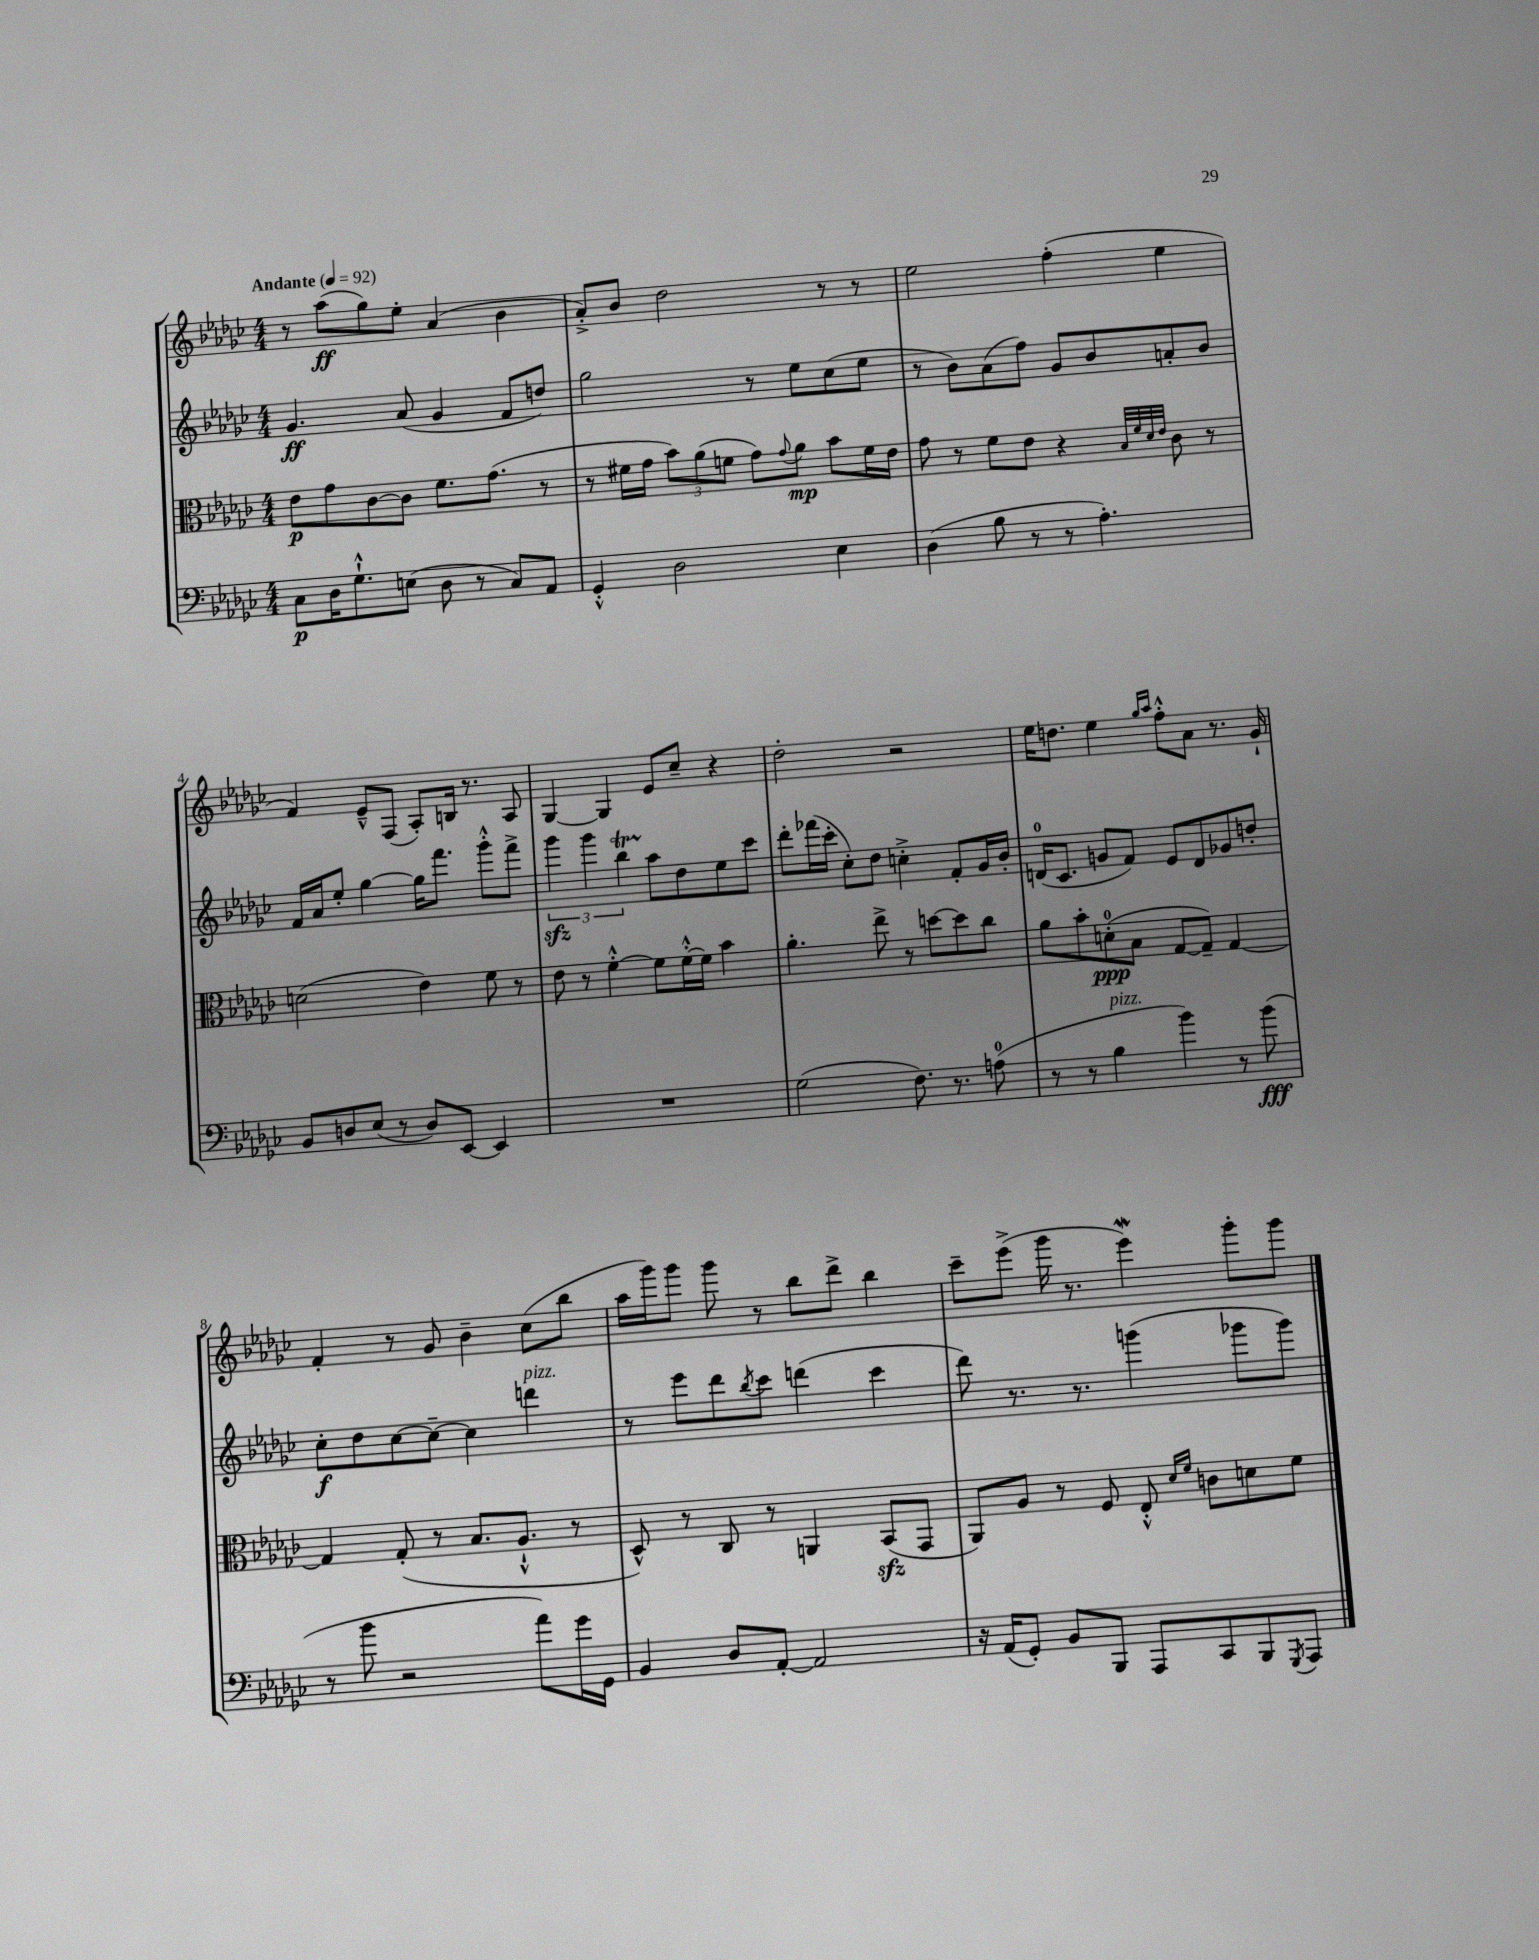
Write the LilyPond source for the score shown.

<<
\new StaffGroup <<
\new Staff = "s0" {
    \clef treble \key ges \major \numericTimeSignature \time 4/4 \tempo "Andante" 4 = 92
    r8 aes''8\ff( ges''8) ees''8-. aes'4( bes'4 |
    aes'8-.->) bes'8 des''2 r8 r8 |
    ees''2 f''4-.( ees''4 |
    f'4) ees'8---^ f8( aes8-.) b16 r8. aes8 |
    ges4~ ges4 ees'8 ces''8-- r4 |
    des''2-. r2 |
    ees''16 d''8. ees''4 \grace { ges''16 aes''16 } f''8-.-^ aes'8 r8. ges'16-! |
    f'4-. r8 ges'8 bes'4-- ces''8( bes''8 |
    aes''16 ges'''16) ges'''8 ges'''8 r8 bes''8 des'''8-> bes''4 |
    ces'''8-- ees'''8->( ges'''16 r8. ees'''4\mordent) ges'''8-. ges'''8 \bar "|." |
}
\new Staff = "s1" {
    \clef treble \key ges \major \numericTimeSignature \time 4/4
    ges'4.\ff aes'8( ges'4 f'8 d''8) |
    ges''2 r8 ees''8 ces''8( ees''8 |
    r8 bes'8) aes'8( f''8) ges'8 bes'8 a'8-. bes'8 |
    f'16 aes'16 ees''8-. ges''4~ ges''16 f'''8. ges'''8-.-^ f'''8-> |
    \tuplet 3/2 { ges'''4\sfz ges'''4 bes''4\startTrillSpan } aes''8\stopTrillSpan des''8 ees''8 ces'''8 |
    des'''8-. fes'''16( ces'''16-. ces''8-.) des''8 c''4-.-> f'8-. ges'16 bes'16-. |
    d'16-0( ces'8. g'8 f'8) ees'8 d'8 ges'8 d''8-. |
    ces''8-.\f des''8 ces''8~ ces''8~-- ces''4 d'''4^\markup { \italic "pizz." } |
    r8 ees'''8 des'''8 \acciaccatura { bes''8 } ces'''8 d'''4( ces'''4 |
    des'''8) r8. r8. g'''4( ges'''8 ges'''8) \bar "|." |
}
\new Staff = "s2" {
    \clef alto \key ges \major \numericTimeSignature \time 4/4
    ees'8\p ges'8 ces'8~ ces'8 f'8. ges'8.( r8 |
    r8 fis'16 ges'16 \tuplet 3/2 { bes'8) aes'8( f'8 } ges'8) \appoggiatura { ges'8 } aes'8\mp bes'8 f'16 ees'16 |
    ges'8 r8 f'8 ees'8 r4 \grace { bes32 f'32 des'32 ees'32 } ces'8 r8 |
    d'2( ees'4) f'8 r8 |
    ees'8 r8 f'4~-.-^ f'8 f'16~-.-^ f'16 bes'4 |
    aes'4.-. ees''8-> r8 d''8~ d''8 ces''8 |
    aes'8 bes'8-. d'8-0-.\ppp( bes8 ges8~ ges8--) ges4~ |
    ges4 ges8-.( r8 bes8. aes8.-!-^ r8 |
    des8-^) r8 ces8 r8 a,4 bes,8\sfz( ges,8 |
    aes,8) aes8 r8 f8 ees8-.-^ \grace { des'16 f'16 } c'8 d'8 f'8 \bar "|." |
}
\new Staff = "s3" {
    \clef bass \key ges \major \numericTimeSignature \time 4/4
    ces8\p des16 ges8.-!-^ e8( des8 r8 ces8) aes,8 |
    ges,4-.-^ des2 ees4 |
    des4( bes8 r8 r8 aes4.-.) |
    bes,8 d8 ees8( r8 d8) ees,8~ ees,4 |
    R1 |
    ges2( f8.) r8. a8-0( |
    r8 r8 bes4^\markup { \italic "pizz." } bes'4) r8 bes'8\fff( |
    r8 bes'8 r2 aes'8) ges'16 ges,16 |
    bes,4 des8 aes,8~-. aes,2 |
    r16 aes,16( ges,8-.) bes,8 bes,,8 aes,,8 ces,8 bes,,8 \acciaccatura { ges,,8 } aes,,8 \bar "|." |
}
>>
>>
